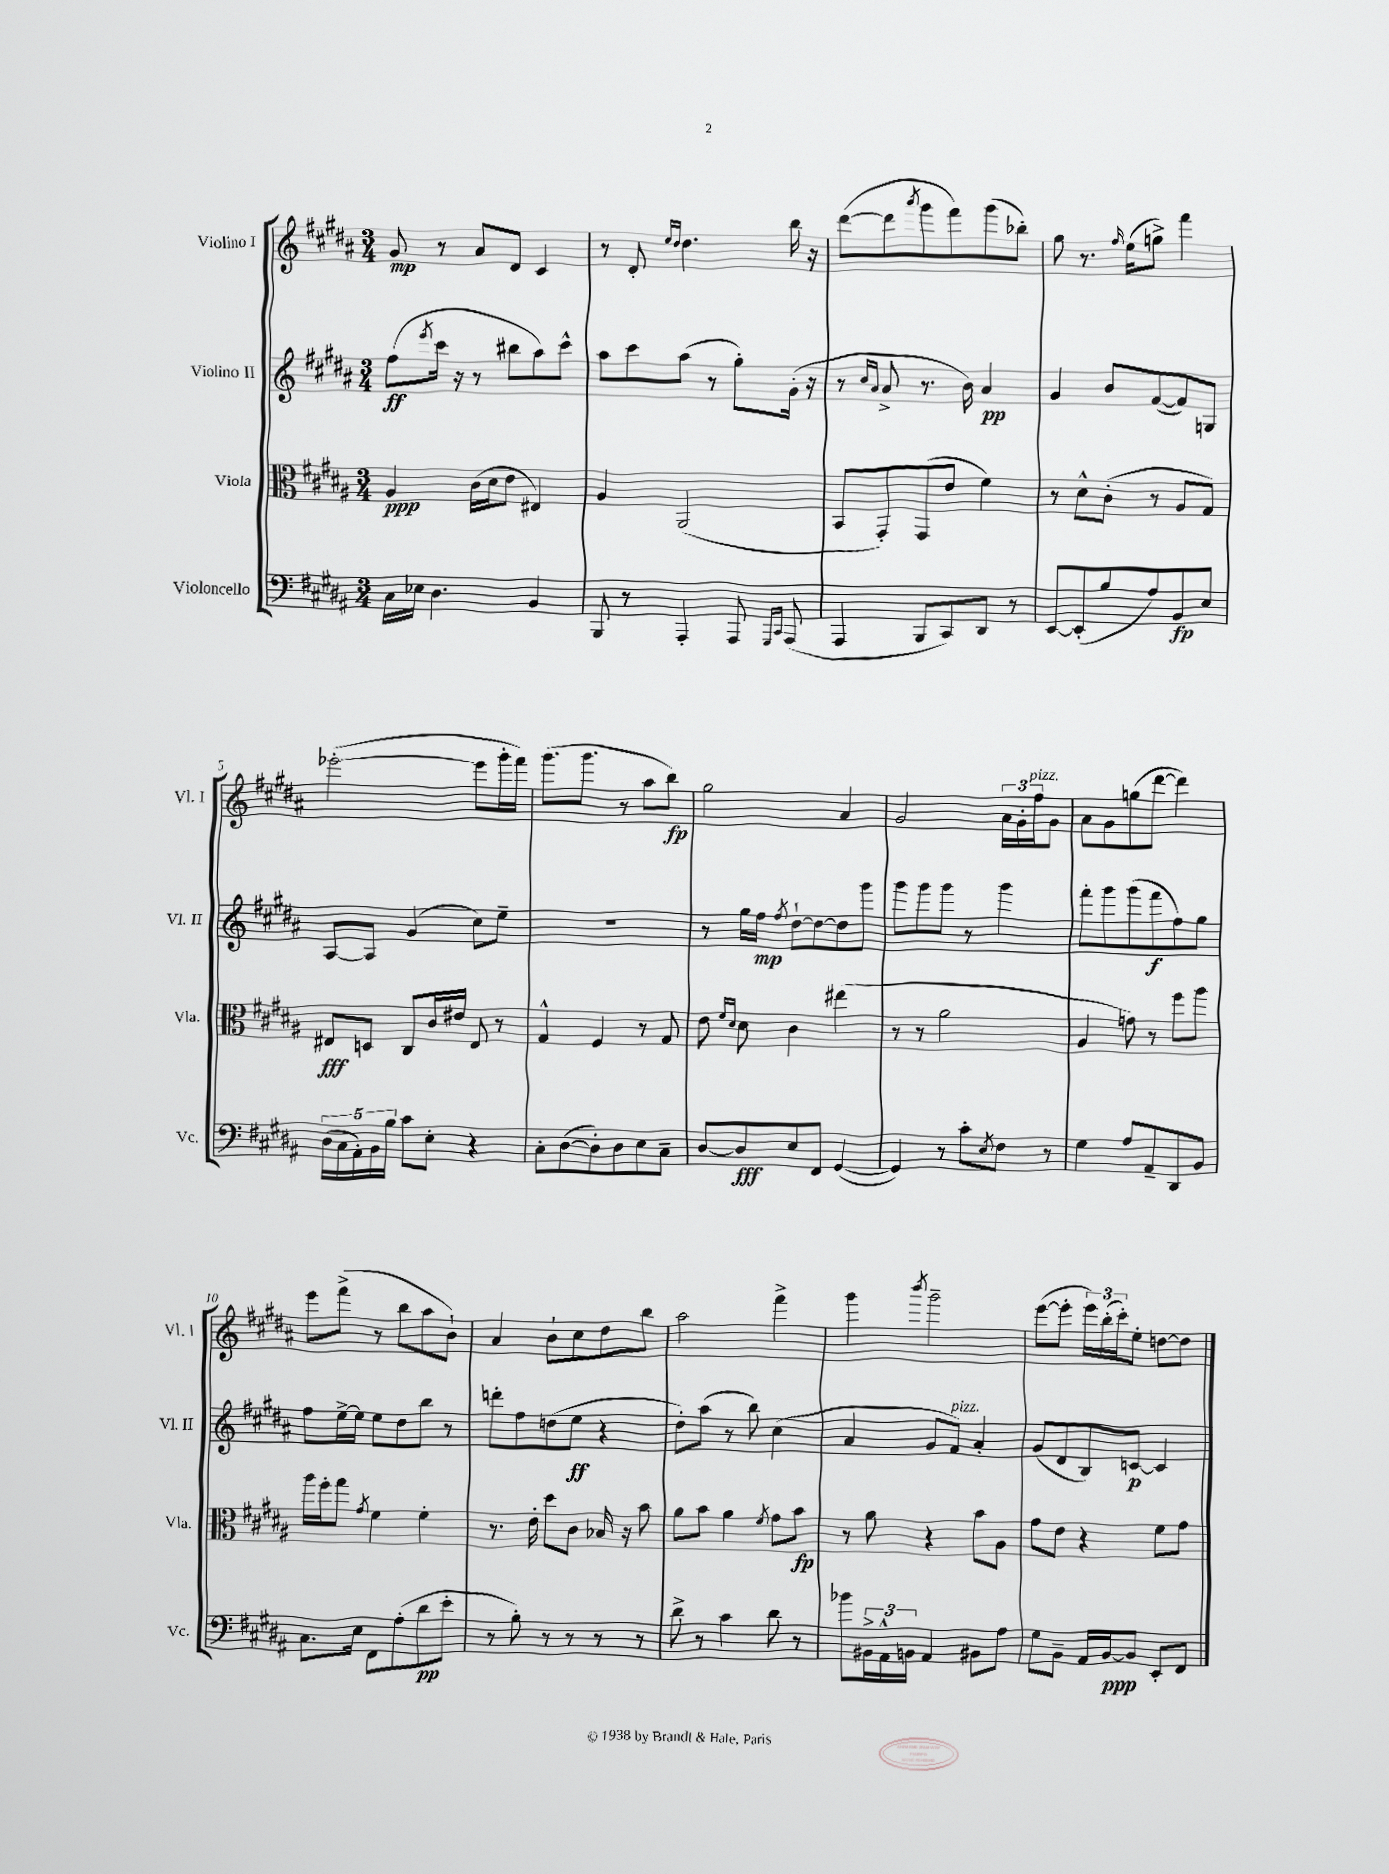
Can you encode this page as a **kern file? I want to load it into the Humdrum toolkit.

**kern	**dynam	**kern	**dynam	**kern	**dynam	**kern	**dynam
*part4	*part4	*part3	*part3	*part2	*part2	*part1	*part1
*staff4	*staff4	*staff3	*staff3	*staff2	*staff2	*staff1	*staff1
*I"Violoncello	*	*I"Viola	*	*I"Violino II	*	*I"Violino I	*
*I'Vc.	*	*I'Vla.	*	*I'Vl. II	*	*I'Vl. I	*
*clefF4	*	*clefC3	*	*clefG2	*	*clefG2	*
*k[f#c#g#d#a#]	*	*k[f#c#g#d#a#]	*	*k[f#c#g#d#a#]	*	*k[f#c#g#d#a#]	*
*M3/4	*	*M3/4	*	*M3/4	*	*M3/4	*
=1	=1	=1	=1	=1	=1	=1	=1
16C#\LL	.	4A#/	ppp	(8ff#\L	ff	8g#/	mp
16E-X\JJ	.	.	.	.	.	.	.
.	.	.	.	8qeee/	.	.	.
4.D#\	.	.	.	16ccc#\Jk	.	8r	.
.	.	.	.	16r	.	.	.
.	.	(16c#\LL	.	8r	.	8a#/L	.
.	.	16d#\J	.	.	.	.	.
.	.	8e\J	.	8bb#X\L	.	8d#/J	.
4BB/	.	4E#X/)	.	8aa#\)	.	4c#/	.
.	.	.	.	8ccc#^^\J	.	.	.
=2	=2	=2	=2	=2	=2	=2	=2
8BBB/	.	4A#/	.	8aa#\L	.	8r	.
8r	.	.	.	8ccc#\	.	8d#'/	.
.	.	.	.	.	.	16qqee/LL	.
.	.	.	.	.	.	16qqdd#/JJ	.
4AAA#'/	.	(2AA#/	.	(8aa#\J	.	4.dd#\	.
.	.	.	.	8r	.	.	.
8AAA#/	.	.	.	8gg#'\L)	.	.	.
16qqGGG#/LL	.	.	.	.	.	.	.
16qqCC#/JJ	.	.	.	.	.	.	.
(8AAA#/	.	.	.	(16g#'\Jk	.	16bb\	.
.	.	.	.	16r	.	16r	.
=3	=3	=3	=3	=3	=3	=3	=3
4AAA#/	.	8BB/L	.	8r	.	([8ddd#\L	.
.	.	.	.	16qqcc#/LL	.	.	.
.	.	.	.	16qqa#/JJ	.	.	.
.	.	8GG#'/)	.	8a#^/	.	8ddd#\]	.
.	.	.	.	.	.	8qaaa#/	.
8BBB/L	.	(8GG#/	.	8.r	.	8ggg#\	.
8CC#/)	.	8e/J	.	.	.	8fff#\)	.
.	.	.	.	16b\)	.	.	.
8DD#/J	.	4f#\)	.	4a#/	pp	(8ggg#\	.
8r	.	.	.	.	.	8bb-X'\J)	.
=4	=4	=4	=4	=4	=4	=4	=4
[8EE/L	.	8r	.	4g#/	.	8gg#\	.
(8EE'/]	.	8d#^^\L	.	.	.	8.r	.
8B/	.	(8c#'\J	.	8b/L	.	.	.
.	.	.	.	.	.	16qqff#/	.
.	.	.	.	.	.	(16ee\KL	.
8A#/)	.	8r	.	([8f#/	.	8ggn^\J)	.
8BB/	fp	8A#/L	.	8f#/])	.	4fff#\	.
8E/J	.	8G#/J)	.	8Gn/J	.	.	.
!!LO:LB:g=z
=5	=5	=5	=5	=5	=5	=5	=5
(20D#\LL	.	8E#X/L	fff	[8A#/L	.	([2eee-X'\	.
20C#\	.	.	.	.	.	.	.
20AA#'\)	.	.	.	.	.	.	.
.	.	8Dn/J	.	8A#/J]	.	.	.
20BB\	.	.	.	.	.	.	.
20B\JJ	.	.	.	.	.	.	.
8c#\L	.	8C#/L	.	(4g#/	.	.	.
8E'\J	.	16c#/L	.	.	.	.	.
.	.	16e#X/JJ	.	.	.	.	.
4r	.	8E#/	.	8cc#\L)	.	8eee-\L]	.
.	.	8r	.	8ee~\J	.	16ggg#'\L	.
.	.	.	.	.	.	16fff#\JJ)	.
=6	=6	=6	=6	=6	=6	=6	=6
8C#'\L	.	4G#^^/	.	2.r	.	(8.ggg#\L	.
([8D#\	.	.	.	.	.	.	.
.	.	.	.	.	.	8.ggg#\J	.
8D#'\])	.	4F#/	.	.	.	.	.
8D#\	.	.	.	.	.	8r	.
8E\	.	8r	.	.	.	8aa#\L	.
8C#~\J	.	8G#/	.	.	.	8bb\J)	fp
=7	=7	=7	=7	=7	=7	=7	=7
[8D#/L	.	8e\	.	8r	.	2gg#\	.
.	.	16qqf#/LL	.	.	.	.	.
.	.	16qqd#/JJ	.	.	.	.	.
8D#/]	fff	8d#\	.	16gg#\LL	.	.	.
.	.	.	.	16ff#\JJ	mp	.	.
.	.	.	.	8qff#/	.	.	.
8E/	.	4c#\	.	[8dd#`\L	.	.	.
8FF#/J	.	.	.	8dd#\_	.	.	.
([4GG#/	.	(4ee#X\	.	8dd#\]	.	4a#/	.
.	.	.	.	8ggg#\J	.	.	.
=8	=8	=8	=8	=8	=8	=8	=8
4GG#/])	.	8r	.	8ggg#\L	.	2g#/	.
.	.	8r	.	8ggg#\	.	.	.
8r	.	2a#\	.	8ggg#\J	.	.	.
8c#'\L	.	.	.	8r	.	.	.
8qE/	.	.	.	.	.	.	.
8F#\J	.	.	.	4ggg#\	.	24a#\LL	.
.	.	.	.	.	.	24g#'\	.
!	!	!	!	!	!	!LO:TX:a:i:t=pizz.	!
.	.	.	.	.	.	24ff#\J	.
8r	.	.	.	.	.	8g#\J	.
=9	=9	=9	=9	=9	=9	=9	=9
4G#\	.	4A#/	.	8fff#'\L	.	8a#\L	.
.	.	.	.	8ggg#\	.	8g#\	.
8A#/L	.	8gn\)	.	(8ggg#\	.	(8ggn\	.
8AA#~/	.	8r	.	8fff#\	f	[8ddd#\J	.
8DD#/	.	8ff#\L	.	8ff#\)	.	4ddd#\])	.
8BB/J	.	8aa#\J	.	8gg#\J	.	.	.
!!LO:LB:g=z
=10	=10	=10	=10	=10	=10	=10	=10
8.C#\L	.	16aa#\LL	.	8ff#\L	.	8eee\L	.
.	.	16ff#'\J	.	.	.	.	.
.	.	8gg#\J	.	[16ee^\L	.	(8fff#^\J	.
16E\Jk	.	.	.	16ee\JJ]	.	.	.
.	.	8qg#/	.	.	.	.	.
8FF#\L	.	4f#\	.	8ee\L	.	8r	.
(8A#'\	.	.	.	8dd#\	.	8bb\L	.
8d#\	pp	4f#'\	.	8bb\J	.	8aa#\	.
8e'\J	.	.	.	8r	.	8b`\J)	.
=11	=11	=11	=11	=11	=11	=11	=11
8r	.	8.r	.	8dddn'\L	.	4a#/	.
8B'\)	.	.	.	8ff#\	.	.	.
.	.	16e'\	.	.	.	.	.
8r	.	8dd#\L	.	(8ddn\	.	8b`\L	.
8r	.	8c#\J	.	8ee\J	ff	8cc#\	.
8r	.	16B-X/	.	4r	.	8dd#\	.
.	.	16r	.	.	.	.	.
8r	.	8b\	.	.	.	8bb\J	.
=12	=12	=12	=12	=12	=12	=12	=12
8d#^\	.	8a#\L	.	8dd#'\L)	.	2aa#\	.
8r	.	8b\J	.	(8aa#\J	.	.	.
4c#\	.	4a#\	.	8r	.	.	.
.	.	.	.	8bb\)	.	.	.
.	.	8qf#/	.	.	.	.	.
8d#\	.	8g#\L	.	(4cc#\	.	4fff#^\	.
8r	.	8b\J	fp	.	.	.	.
=13	=13	=13	=13	=13	=13	=13	=13
8b-X\L	.	8r	.	4a#/	.	4ggg#\	.
24BB#X^\L	.	8a#\	.	.	.	.	.
24AA#^^\	.	.	.	.	.	.	.
24BBn\JJ	.	.	.	.	.	.	.
.	.	.	.	.	.	8qbbb/	.
4AA#/	.	4r	.	8g#/L	.	2ggg#~\	.
!	!	!	!	!LO:TX:a:i:t=pizz.	!	!	!
.	.	.	.	8f#/J)	.	.	.
8BB#X\L	.	8b\L	.	4a#'/	.	.	.
8A#\J	.	8A#\J	.	.	.	.	.
=14	=14	=14	=14	=14	=14	=14	=14
8G#\L	.	8g#\L	.	(8g#/L	.	([8eee\L	.
8BB~\J	.	8e\J	.	8d#/	.	8eee'\J]	.
16AA#/LL	.	4r	.	8B/)	.	24eee\LL)	.
.	.	.	.	.	.	(24bb'\	.
[16BB/J	ppp	.	.	.	.	.	.
.	.	.	.	.	.	24ccc#'\J)	.
8BB/J]	.	.	.	[8cn/J	p	8ee'\J	.
8EE'/L	.	8f#\L	.	4c/]	.	[8ddn\L	.
8FF#/J	.	8g#\J	.	.	.	8dd\J]	.
==	==	==	==	==	==	==	==
*-	*-	*-	*-	*-	*-	*-	*-
